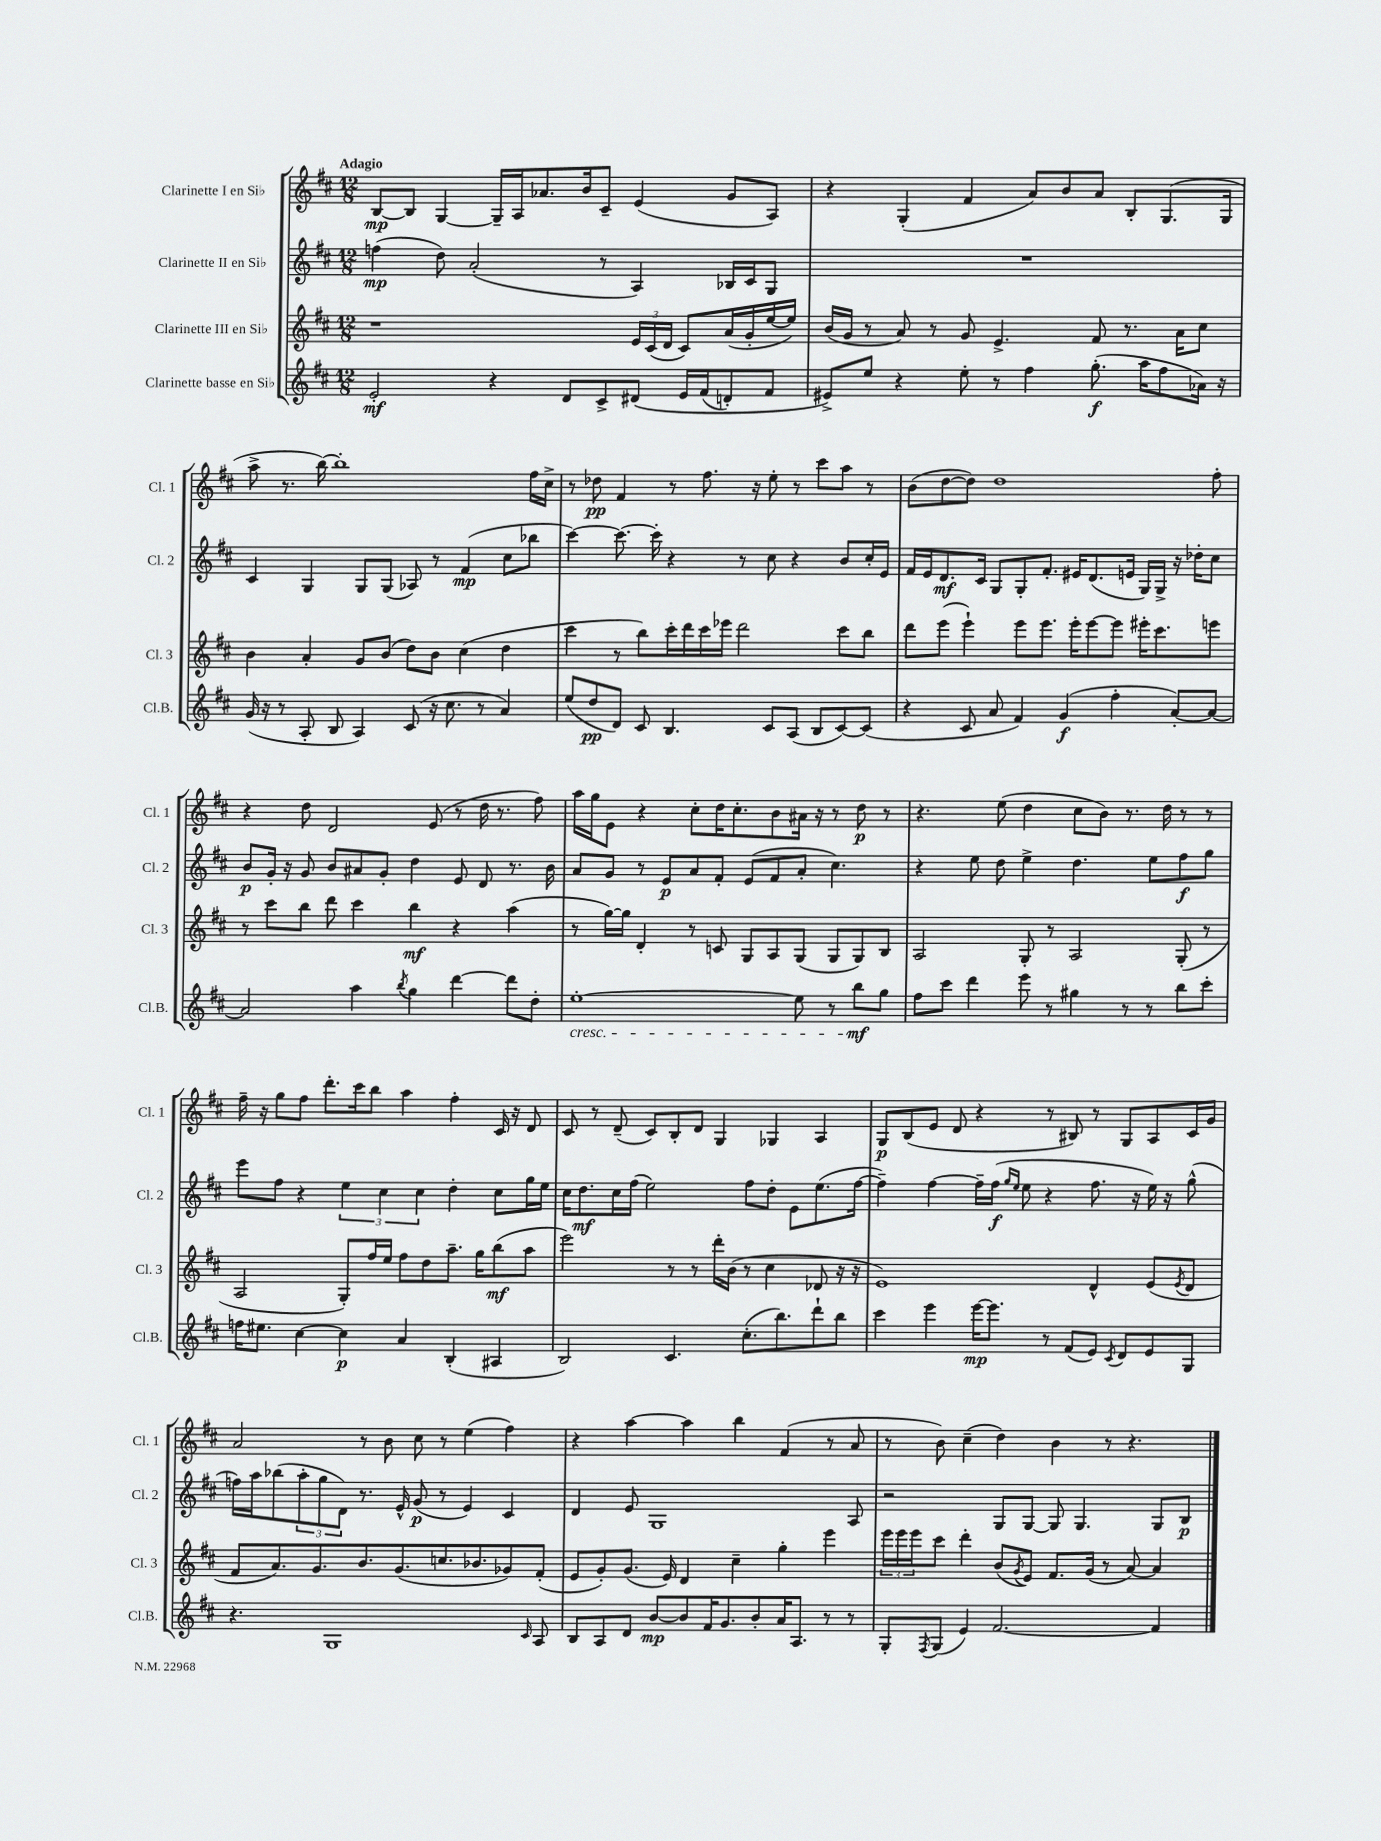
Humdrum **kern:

**kern	**dynam	**kern	**dynam	**kern	**dynam	**kern	**dynam
*part4	*part4	*part3	*part3	*part2	*part2	*part1	*part1
*staff4	*staff4	*staff3	*staff3	*staff2	*staff2	*staff1	*staff1
*I"Clarinette basse en Si♭	*	*I"Clarinette III en Si♭	*	*I"Clarinette II en Si♭	*	*I"Clarinette I en Si♭	*
*I'Cl.B.	*	*I'Cl. 3	*	*I'Cl. 2	*	*I'Cl. 1	*
*clefG2	*	*clefG2	*	*clefG2	*	*clefG2	*
*k[f#c#]	*	*k[f#c#]	*	*k[f#c#]	*	*k[f#c#]	*
*M12/8	*	*M12/8	*	*M12/8	*	*M12/8	*
=1	=1	=1	=1	=1	=1	=1	=1
!	!	!	!	!	!	!LO:TX:a:B:t=Adagio	!
2e'/	mf	1r	.	(4ffn\	mp	[8B/L	mp
.	.	.	.	.	.	8B/J]	.
.	.	.	.	8dd\)	.	[4G/	.
.	.	.	.	(2a'/	.	.	.
4r	.	.	.	.	.	16G~/LL]	.
.	.	.	.	.	.	16A/J	.
.	.	.	.	.	.	8.a-X/	.
8d/L	.	.	.	.	.	.	.
.	.	.	.	.	.	16b/k	.
8c#^/	.	.	.	8r	.	8c#~/J	.
(8d#X/J	.	24e/LL	.	4A/)	.	(4e/	.
.	.	(24c#/	.	.	.	.	.
.	.	24d/JJ	.	.	.	.	.
16e/LL	.	8c#/L)	.	.	.	.	.
(16f#/J	.	.	.	.	.	.	.
8dn'/)	.	(16a/L	.	16B-X/LL	.	8g/L	.
.	.	16g'/	.	16c#/J	.	.	.
8f#/J	.	[16ee/	.	8G/J	.	8A/J)	.
.	.	16ee/JJ])	.	.	.	.	.
=2	=2	=2	=2	=2	=2	=2	=2
8e#X^/L)	.	(16b/LL	.	1.r	.	4r	.
.	.	16g/JJ	.	.	.	.	.
8ee/J	.	8r	.	.	.	.	.
4r	.	8a/)	.	.	.	(4G'/	.
.	.	8r	.	.	.	.	.
8ee'\	.	8g/	.	.	.	4f#/	.
8r	.	4.e^/	.	.	.	.	.
4ff#\	.	.	.	.	.	8a/L)	.
.	.	.	.	.	.	8b/	.
(8.gg'\	f	8f#/	.	.	.	8a/J	.
.	.	8.r	.	.	.	8B'/L	.
16aa\KL	.	.	.	.	.	.	.
8ff#\	.	.	.	.	.	(8.G/	.
.	.	16a\KL	.	.	.	.	.
16a-X\Jk)	.	8cc#\J	.	.	.	.	.
16r	.	.	.	.	.	16G/Jk	.
!!LO:LB:g=z
=3	=3	=3	=3	=3	=3	=3	=3
(16g/	.	4b\	.	4c#/	.	8aa^\	.
16r	.	.	.	.	.	.	.
8r	.	.	.	.	.	8.r	.
8A'/	.	4a'/	.	4G/	.	.	.
.	.	.	.	.	.	[16bb\)	.
8B/	.	.	.	.	.	1bb']	.
4A/)	.	8g/L	.	8G/L	.	.	.
.	.	(8b/J	.	(8G/J	.	.	.
(8c#/	.	8dd\L)	.	8A-X/)	.	.	.
16r	.	8b\J	.	8r	.	.	.
8.cc#\	.	.	.	.	.	.	.
.	.	(4cc#\	.	(4f#/	mp	.	.
8r	.	.	.	.	.	.	.
4a/)	.	4dd\	.	8cc#\L	.	.	.
.	.	.	.	8bb-X\J	.	16ff#\LL	.
.	.	.	.	.	.	16cc#^\JJ	.
=4	=4	=4	=4	=4	=4	=4	=4
(8ee/L	.	4ccc#\	.	[4ccc#\)	.	8r	.
8dd/	pp	.	.	.	.	8dd-X\	pp
8d/J)	.	8r	.	8.ccc#\_	.	4f#/	.
8c#/	.	8bb\L)	.	.	.	.	.
.	.	.	.	16ccc#'\]	.	.	.
4.B/	.	16ccc#'\L	.	4r	.	8r	.
.	.	16ddd\	.	.	.	.	.
.	.	16ccc#\	.	.	.	8.ff#\	.
.	.	16eee-X\JJ	.	.	.	.	.
.	.	2ddd\	.	8r	.	.	.
.	.	.	.	.	.	16r	.
8c#/L	.	.	.	8cc#\	.	8ee'\	.
(8A/J	.	.	.	4r	.	8r	.
8B/L	.	.	.	.	.	8ccc#\L	.
[8c#/)	.	8ccc#\L	.	8b/L	.	8aa\J	.
(8c#/J]	.	8bb\J	.	16cc#'/L	.	8r	.
.	.	.	.	16e/JJ	.	.	.
=5	=5	=5	=5	=5	=5	=5	=5
4r	.	8ddd\L	.	16f#/LL	.	(8b\L	.
.	.	.	.	16e/J	.	.	.
.	.	(8eee\J	.	8.d/	mf	[8dd\	.
8c#/	.	4eee`\)	.	.	.	8dd\J])	.
.	.	.	.	16c#/Jk	.	.	.
8a/	.	.	.	8G/L	.	1dd	.
4f#/)	.	8eee\L	.	8G'/	.	.	.
.	.	8.eee\J	.	8.f#'/J	.	.	.
(4g/	f	.	.	.	.	.	.
.	.	16eee'\KL	.	16e#X/KL	.	.	.
.	.	[8eee\	.	(8.d/	.	.	.
4ff#'\	.	8eee\J]	.	.	.	.	.
.	.	.	.	16en/Jk	.	.	.
.	.	16eee#X'\KL	.	16G/LL)	.	.	.
.	.	8.ccc#\	.	16G^/JJ	.	.	.
[8a'/L)	.	.	.	16r	.	.	.
.	.	.	.	16dd-X'\KL	.	.	.
8a/J_	.	8eeen\J	.	8cc#\J	.	8ff#'\	.
!!LO:LB:g=z
=6	=6	=6	=6	=6	=6	=6	=6
2a/]	.	8r	.	8b/L	p	4r	.
.	.	8ccc#\L	.	16g'/Jk	.	.	.
.	.	.	.	16r	.	.	.
.	.	8bb\J	.	8g/	.	8dd\	.
.	.	8ddd\	.	8b/L	.	2d/	.
4aa\	.	4ccc#\	.	8a#X/	.	.	.
.	.	.	.	8g'/J	.	.	.
8qbb/	.	.	.	.	.	.	.
4gg\	.	4bb\	mf	4dd\	.	.	.
.	.	.	.	.	.	(8e/	.
[4ddd\	.	4r	.	8e/	.	8r	.
.	.	.	.	8d/	.	16dd\	.
.	.	.	.	.	.	8.r	.
8ddd\L]	.	(4aa\	.	8.r	.	.	.
8dd'\J	.	.	.	.	.	8ff#\)	.
.	.	.	.	16b\	.	.	.
=7	=7	=7	=7	=7	=7	=7	=7
!LO:TX:b:i:t=cresc.	!	!	!	!	!	!	!
[1ee'	.	8r	.	8a/L	.	16aa\LL	.
.	.	.	.	.	.	16gg\J	.
.	.	[16gg\LL)	.	8g/J	.	8e\J	.
.	.	16gg\JJ]	.	.	.	.	.
.	.	4d'/	.	8r	.	4r	.
.	.	.	.	8e/L	p	.	.
.	.	8r	.	8a/	.	8cc#'\L	.
.	.	8cn/	.	8f#'/J	.	16dd\K	.
.	.	.	.	.	.	8.cc#'\	.
.	.	8G/L	.	(8e/L	.	.	.
.	.	8A/	.	8f#/	.	8b\	.
8ee\]	.	(8G/J	.	8a'/J	.	16a#X\Jk	.
.	.	.	.	.	.	16r	.
8r	.	8G/L	.	4.cc#\)	.	8r	.
8bb\L	mf	8G/)	.	.	.	8dd\	p
8gg\J	.	8B/J	.	.	.	8r	.
=8	=8	=8	=8	=8	=8	=8	=8
8ff#\L	.	2A/	.	4r	.	4.r	.
8ccc#\J	.	.	.	.	.	.	.
4ddd\	.	.	.	8ee\	.	.	.
.	.	.	.	8dd\	.	(8ee\	.
8eee\	.	8G'/	.	4ee^\	.	4dd\	.
8r	.	8r	.	.	.	.	.
4gg#X\	.	2A/	.	4.dd\	.	8cc#\L	.
.	.	.	.	.	.	8b\J)	.
8r	.	.	.	.	.	8.r	.
8r	.	.	.	8ee\L	.	.	.
.	.	.	.	.	.	16dd\	.
8bb\L	.	(8G'/	.	8ff#\	f	8r	.
8ccc#'\J	.	8r	.	8gg\J	.	8r	.
!!LO:LB:g=z
=9	=9	=9	=9	=9	=9	=9	=9
16ffn\KL	.	2A/	.	8eee\L	.	16ff#~\	.
8.ee#X\J	.	.	.	.	.	16r	.
.	.	.	.	8ff#\J	.	8gg\L	.
[4cc#\	.	.	.	4r	.	8ff#\J	.
.	.	.	.	.	.	8.ddd'\L	.
4cc#\]	p	8G'/L)	.	6ee\	.	.	.
.	.	.	.	.	.	16ccc#\k	.
.	.	16ff#/L	.	.	.	8bb\J	.
.	.	.	.	6cc#\	.	.	.
.	.	16ee/JJ	.	.	.	.	.
4a/	.	8ff#\L	.	.	.	4aa\	.
.	.	.	.	6cc#\	.	.	.
.	.	8dd\	.	.	.	.	.
(4B'/	.	8.aa~\J	.	4dd'\	.	4ff#'\	.
.	.	16gg\KL	.	.	.	.	.
4A#X/	.	(8bb\	mf	8cc#\L	.	16c#/	.
.	.	.	.	.	.	16r	.
.	.	8aa\J	.	16gg\L	.	8d/	.
.	.	.	.	16ee\JJ	.	.	.
=10	=10	=10	=10	=10	=10	=10	=10
2B/)	.	2eee\)	.	16cc#\KL	.	8c#/	.
.	.	.	.	8.dd\	mf	.	.
.	.	.	.	.	.	8r	.
.	.	.	.	16cc#\L	.	(8d~/	.
.	.	.	.	(16ff#\JJ	.	.	.
.	.	.	.	2ee\)	.	8c#/L)	.
4.c#/	.	8r	.	.	.	8B'/	.
.	.	8r	.	.	.	8d/J	.
.	.	16ddd'\LL	.	.	.	4G/	.
.	.	(16b\JJ	.	.	.	.	.
(8.cc#'\L	.	8r	.	8ff#\L	.	.	.
.	.	4cc#\	.	8dd'\J	.	4G-X/	.
8.bb\)	.	.	.	.	.	.	.
.	.	.	.	8e\L	.	.	.
8ddd`\	.	8d-X/	.	(8.ee\	.	4A/	.
8bb\J	.	16r	.	.	.	.	.
.	.	16r	.	[16ff#\Jk	.	.	.
=11	=11	=11	=11	=11	=11	=11	=11
4ccc#\	.	1e)	.	4ff#~\])	.	8G/L	p
.	.	.	.	.	.	(8B/	.
4eee\	.	.	.	[4ff#\	.	8e/J	.
.	.	.	.	.	.	8d/	.
[16eee\KL	mp	.	.	16ff#~\LL]	.	4r	.
8.eee\J]	.	.	.	(16ff#\JJ	f	.	.
.	.	.	.	16qqgg/LL	.	.	.
.	.	.	.	16qqee/JJ	.	.	.
.	.	.	.	8ee\	.	.	.
8r	.	.	.	4r	.	8r	.
(8f#/L	.	.	.	.	.	8B#X/)	.
8e/J)	.	4d^^/	.	8.ff#\	.	8r	.
8qc#/	.	.	.	.	.	.	.
8d/L	.	.	.	.	.	8G/L	.
.	.	.	.	16r	.	.	.
8e/	.	(8e/L	.	16ee\)	.	8A/	.
.	.	.	.	16r	.	.	.
.	.	8qe/	.	.	.	.	.
8G/J	.	8d/J	.	(8gg^^\	.	16c#/L	.
.	.	.	.	.	.	16g/JJ	.
!!LO:LB:g=z
=12	=12	=12	=12	=12	=12	=12	=12
4.r	.	8f#/L	.	16ffn\LL)	.	2a/	.
.	.	.	.	16aa\J	.	.	.
.	.	8.a/)	.	(8bb-X\	.	.	.
.	.	.	.	12aa'\	.	.	.
.	.	8.g/	.	.	.	.	.
.	.	.	.	12gg\	.	.	.
1G	.	.	.	.	.	.	.
.	.	.	.	12d\J)	.	.	.
.	.	8.b/	.	8.r	.	8r	.
.	.	.	.	.	.	8b\	.
.	.	(8.g/	.	16e^^/	.	.	.
.	.	.	.	(8g/	p	8cc#\	.
.	.	8.ccn/	.	8r	.	8r	.
.	.	.	.	4e/)	.	(4ee\	.
.	.	8.b-X/	.	.	.	.	.
.	.	8g-X/)	.	4c#/	.	4ff#\)	.
16qqc#/	.	.	.	.	.	.	.
8A/	.	(8f#'/J	.	.	.	.	.
=13	=13	=13	=13	=13	=13	=13	=13
8B/L	.	8e/L	.	4d/	.	4r	.
8A/	.	8g'/)	.	.	.	.	.
8d/J	.	(8.g/J	.	8e/	.	[4aa\	.
[8b/L	mp	.	.	1G	.	.	.
.	.	16e/)	.	.	.	.	.
8b/]	.	4d/	.	.	.	4aa\]	.
16f#/K	.	.	.	.	.	.	.
8.g/	.	.	.	.	.	.	.
.	.	4cc#~\	.	.	.	4bb\	.
8b'/	.	.	.	.	.	.	.
16a/K	.	4gg'\	.	.	.	(4f#/	.
8.A/J	.	.	.	.	.	.	.
8r	.	4eee\	.	.	.	8r	.
8r	.	.	.	8A/	.	8a/	.
=14	=14	=14	=14	=14	=14	=14	=14
8G'/L	.	24eee\LL	.	2r	.	8r	.
.	.	24eee\	.	.	.	.	.
.	.	24eee\J	.	.	.	.	.
8qF#/	.	.	.	.	.	.	.
(8G/J	.	8ccc#\J	.	.	.	8b\)	.
4e/)	.	4ddd'\	.	.	.	(4cc#~\	.
[2.f#/	.	(8b/L	.	8G/L	.	4dd\)	.
.	.	8qg/	.	.	.	.	.
.	.	8e/J)	.	[8G/J	.	.	.
.	.	8.f#/L	.	8G/]	.	4b\	.
.	.	.	.	4.G/	.	.	.
.	.	(16g/Jk	.	.	.	.	.
.	.	8r	.	.	.	8r	.
.	.	[8a/)	.	.	.	4.r	.
4f#/]	.	4a/]	.	8G/L	.	.	.
.	.	.	.	8B/J	p	.	.
==	==	==	==	==	==	==	==
*-	*-	*-	*-	*-	*-	*-	*-
